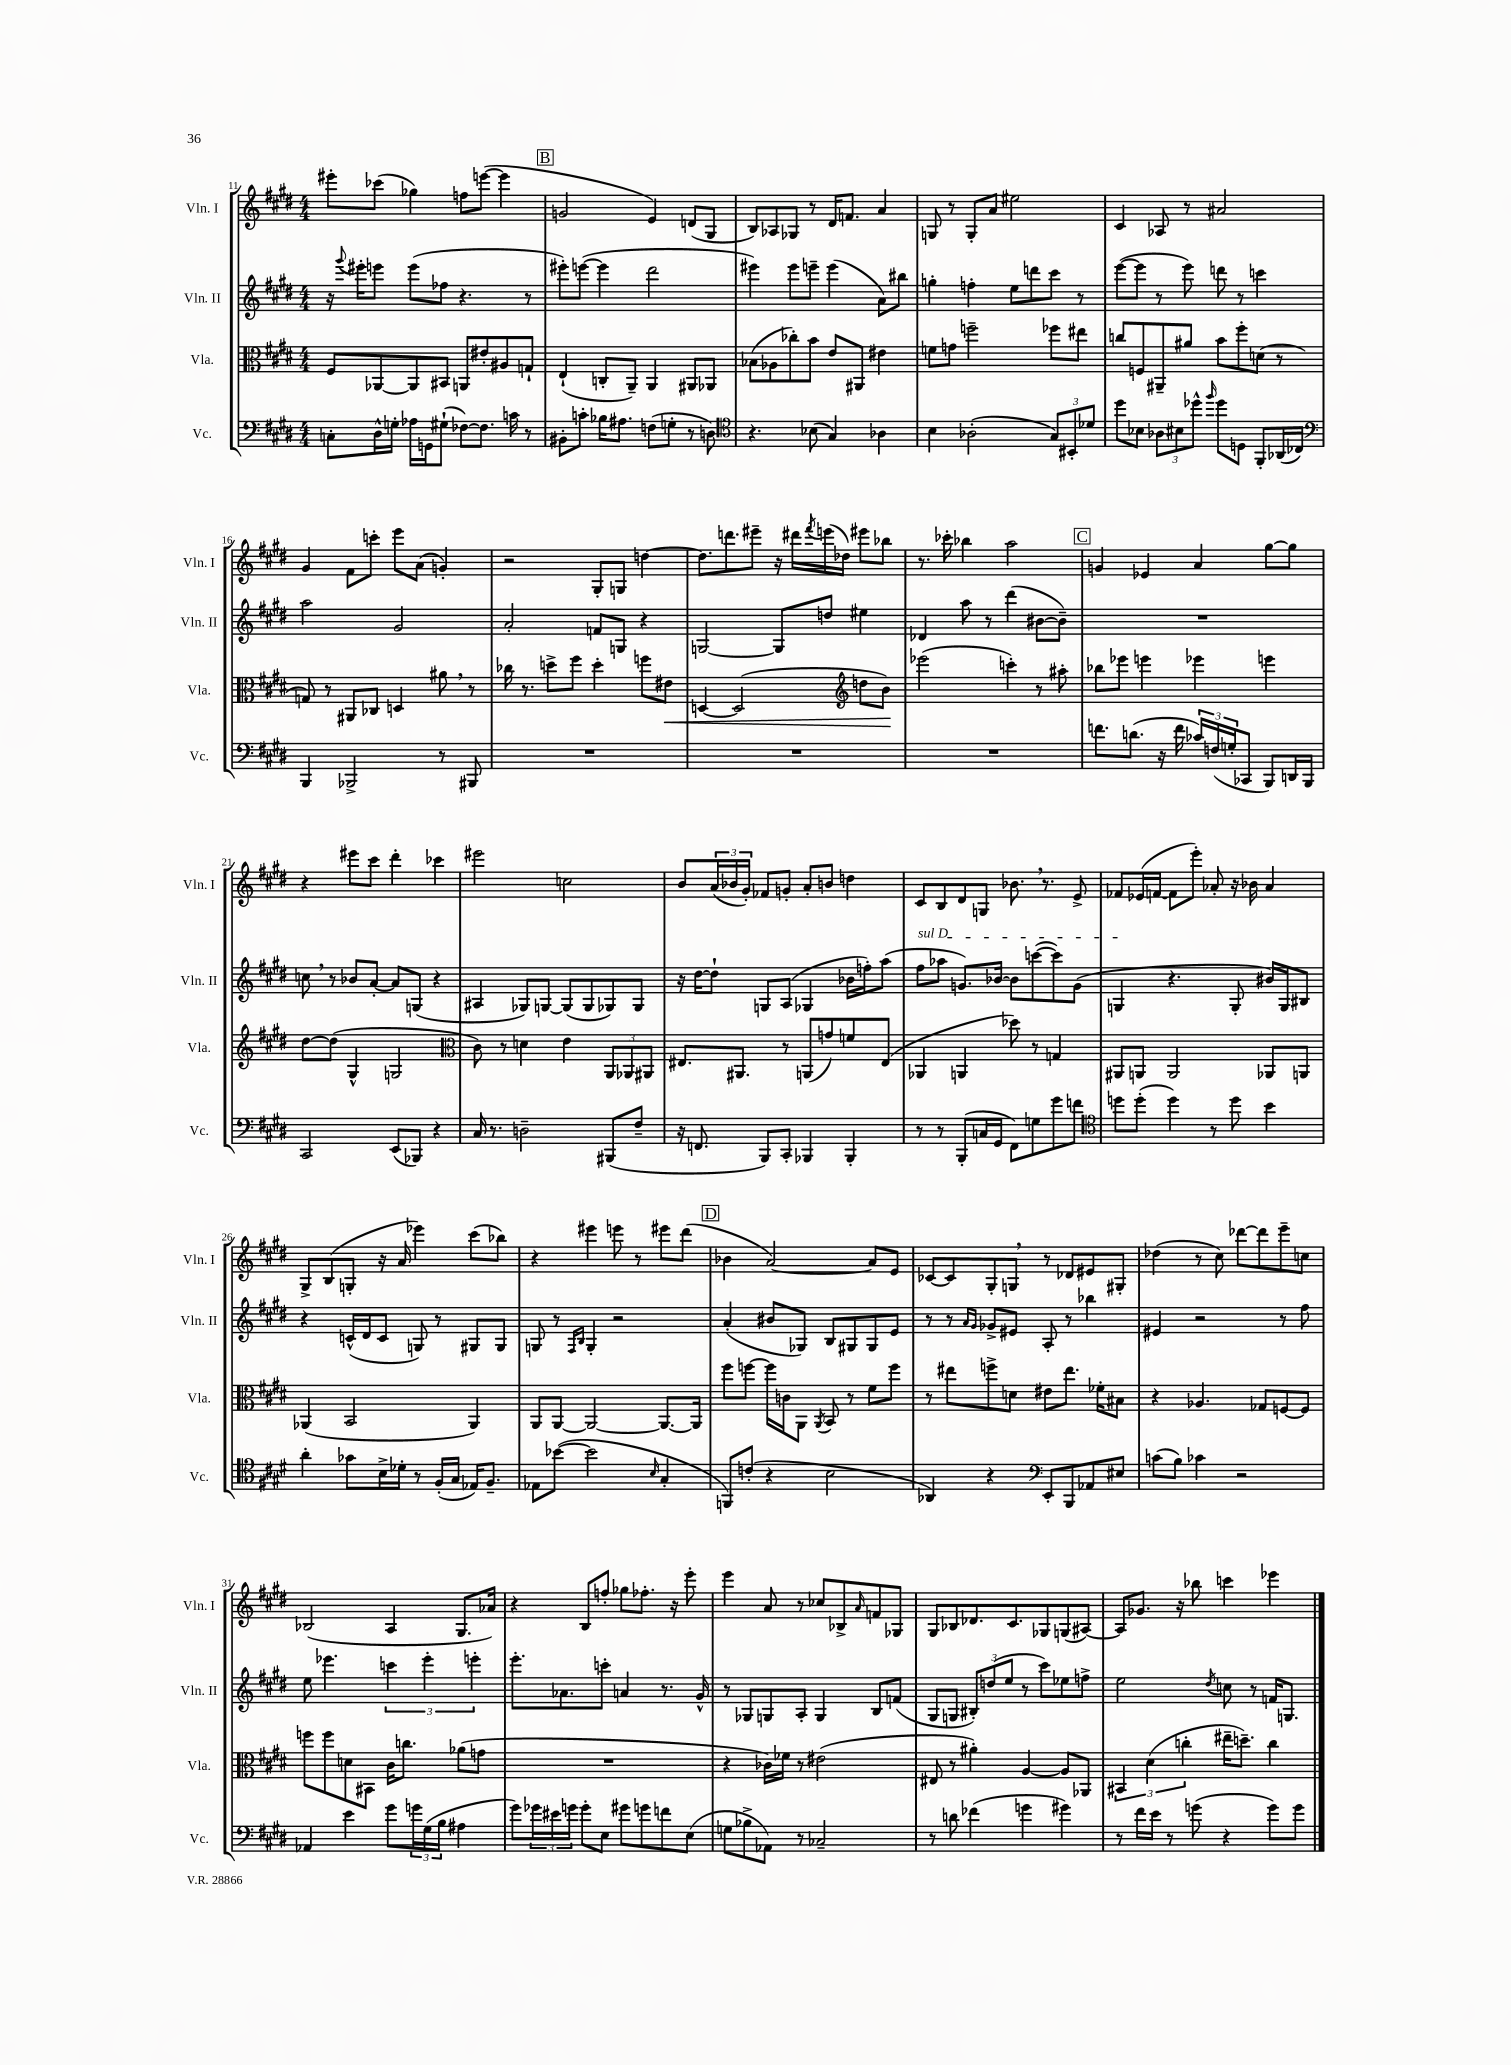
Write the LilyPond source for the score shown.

<<
\new StaffGroup <<
\new Staff = "s0" \with { instrumentName = "Vln. I" shortInstrumentName = "Vln. I" } {
    \clef treble \key e \major \numericTimeSignature \time 4/4
    eis'''8-. ces'''8( ges''4) f''8 e'''8~( e'''4 |
    \mark \markup { \box "B" } g'2 e'4) d'8( gis8 |
    b8) aes8 ges8 r8 dis'16 f'8. a'4 |
    g8 r8 g8-. a'8 eis''2 |
    cis'4 aes8 r8 ais'2 |
    gis'4 fis'8 c'''8-. e'''8 a'8( g'4-.) |
    r2 gis8-. g8 d''4~ |
    d''8. d'''8. eis'''8-- r16 dis'''16 \acciaccatura { fis'''8 } e'''16( des''16) eis'''8 bes''8 |
    r8. ces'''16-. bes''4 a''2 |
    \mark \markup { \box "C" } g'4 ees'4 a'4 gis''8~ gis''8 |
    r4 eis'''8 cis'''8 dis'''4-. ces'''4 |
    eis'''2 c''2 |
    b'8 \tuplet 3/2 { a'16( bes'16 gis'16-.) } fes'8 g'8-. a'8-. b'8 d''4 |
    cis'8 b8 dis'8 g8 bes'8. \breathe r8. e'8-> |
    fes'8 ees'16( f'16~ f'8 e'''8-.) aes'8-. r16 bes'16 aes'4 |
    gis8-> b8( g8-. r16 a'16 ees'''4) cis'''8( bes''8) |
    r4 eis'''4 e'''8 r8 eis'''8 dis'''8( |
    \mark \markup { \box "D" } bes'4 a'2~) a'8 e'8 |
    ces'8~ ces'8 gis8-. g8 \breathe r8 des'8 eis'8 gis8-. |
    des''4( r8 cis''8) des'''8~ des'''8 e'''8-- c''8 |
    bes2( a4 gis8. aes'16) |
    r4 b8 f''8-. ges''8 fes''8.-. r16 e'''8-. |
    e'''4 a'8 r8 ces''8 bes8-> \grace { a'16 } f'8 ges8 |
    gis8 bes8 des'8. cis'8. ges8 g8( ais8~) |
    ais8 ges'8. r16 bes''8 c'''4 ees'''4 \bar "|." |
}
\new Staff = "s1" \with { instrumentName = "Vln. II" shortInstrumentName = "Vln. II" } {
    \clef treble \key e \major \numericTimeSignature \time 4/4
    r16 \appoggiatura { gis'''8 } eis'''16-. e'''8 e'''8( fes''8 r4. r8 |
    \mark \markup { \box "B" } eis'''8-.) e'''8~( e'''4 dis'''2 |
    eis'''4) eis'''8 e'''8-- e'''4( a'8) bis''8 |
    g''4-. f''4-. e''8 d'''8 cis'''8 r8 |
    e'''8~( e'''8 r8 e'''8) d'''8 r8 c'''4 |
    a''2 gis'2 |
    a'2-. f'8 g8 r4 |
    g2~ g8 d''8 eis''4 |
    des'4 a''8 r8 dis'''4( bis'8~ bis'8--) |
    \mark \markup { \box "C" } R1 |
    c''8 \breathe r8 bes'8 a'8~-. a'8 g8( r4 |
    ais4 ges8) g8~ g8( g8 ges8) ges8 |
    r16 dis''16~ dis''8-! g8 a8( ges4 bes'16 f''16-.) a''8( |
    \once \override TextSpanner.bound-details.left.text = \markup { \italic "sul D" } fis''8\startTextSpan aes''8 g'8.) bes'16~ bes'8 c'''8~( c'''8) g'8( |
    g4\stopTextSpan r4. g8-. bis'16) g16 bis8 |
    r4 c'16-^( dis'16 c'8 g8) r8 gis8 gis8 |
    g8 r8 \grace { fis16 b16 } g4-. r2 |
    \mark \markup { \box "D" } a'4-.( bis'8 ges8) b8 gis8 gis8 e'8 |
    r8 r8 \grace { a'16 gis'16 } ges'8-> eis'8 a8-. r8 bes''4 |
    eis'4 r2 r8 fis''8 |
    e''8 ees'''4. \tuplet 3/2 { c'''4 ees'''4-. e'''4-. } |
    e'''8.-. aes'8. c'''8-. a'4 r8. gis'16-^ |
    r8 ges8 g8 a8-. g4 b8 f'8( |
    gis8 g8 \tuplet 3/2 { bis8-.) d''8( e''8 } r8 cis'''8) ees''8 f''8-> |
    e''2 \acciaccatura { dis''8 } c''8 r8 f'16 g8. \bar "|." |
}
\new Staff = "s2" \with { instrumentName = "Vla." shortInstrumentName = "Vla." } {
    \clef alto \key e \major \numericTimeSignature \time 4/4
    fis8 aes,8~ aes,8 bis,8 a,8 eis'8-. ais8 g8-! |
    \mark \markup { \box "B" } e4-!( c8-. a,8--) a,4 ais,8 aes,8 |
    bes8( aes8 ces''8-.) b'8 e'8 ais,8 eis'4 |
    f'8 g'8 f''2-- fes''8 eis''8 |
    c''8 f8 ais,8-- ais'8 b'8 fis''8-. d'8( r8 |
    g8) r8 ais,8 ces8 d4 ais'8 \breathe r8 |
    ces''16 r8. d''8-> fis''8 d''4-. f''8 eis'8\< |
    d4~ d2( \clef treble d''8 b'8\!) |
    ees'''2( c'''4-.) r8 ais''8-. |
    \mark \markup { \box "C" } bes''8 ees'''8 e'''4 ees'''4 e'''4 |
    dis''8~ dis''8( gis4-^ g2 |
    \clef alto cis'8) r8 d'4 e'4 \tuplet 3/2 { a,8 aes,8 ais,8 } |
    eis8. ais,8. r8 a,8( g'8) f'8 eis8( |
    aes,4 a,4 des''8) r8 g4 |
    ais,8 a,8 a,2 aes,8 a,8 |
    aes,4( b,2 aes,4) |
    a,8 a,8~ a,2~ a,8.~ a,16 |
    \mark \markup { \box "D" } fis''8 f''8~ f''16 c'16 a,8 \acciaccatura { a,8 } b,8 r8 fis'8 f''8 |
    r8 eis''8 f''8-> d'8 eis'8 eis''8. fes'16-. bis8 |
    r4 aes4. ges8 f8~ f8 |
    f''8 f''8 d'8 bis,8 cis'16 c''8. aes'8( g'8 |
    R1 |
    r4 ces'16) fes'16 r8 eis'2( |
    eis8 r8 ais'4-.) a4~ a8 aes,8 |
    \tuplet 3/2 { bis,4 dis'4( c''4-. } eis''16-- d''8.--) c''4 \bar "|." |
}
\new Staff = "s3" \with { instrumentName = "Vc." shortInstrumentName = "Vc." } {
    \clef bass \key e \major \numericTimeSignature \time 4/4
    c8-. dis16-^ g16-. aes16 g,16 gis8-!( fes8~) fes8. c'16 r8 |
    \mark \markup { \box "B" } bis,8-. c'8-. bes16 ais8. f8( g8-. r8 d8) |
    \clef tenor r4. bes8( gis4) aes4 |
    b4 aes2-.( \tuplet 3/2 { gis8) bis,8-. des'8 } |
    dis''8 bes8 \tuplet 3/2 { aes8 bis8 des''8-^ } \grace { fis''16 } des''8 d8 fis,8-. aes,16( ces16) |
    \clef bass b,,4 bes,,2-> r8 bis,,8 |
    R1 |
    R1 |
    R1 |
    \mark \markup { \box "C" } f'8. d'8.( r16 f'16 \tuplet 3/2 { ces'16) f16( g16-. } ces,8 b,,8) d,16 b,,16 |
    cis,2 e,8( bes,,8) r4 |
    cis16 r8. d2-- bis,,8( fis8-- |
    r16 f,8. b,,8) cis,8-. bes,,4 bes,,4-. |
    r8 r8 b,,8-.( c16 gis,16 fis,8) g8 gis'8 f'8 |
    \clef tenor d''8 d''8-.( d''4) r8 d''8 b'4 |
    a'4-. ges'8 b16-> des'16-. r8 fis16-.( gis16 ees16) fis8.-- |
    ees8 bes'8~( bes'2 \grace { b16 } gis4-. |
    \mark \markup { \box "D" } f,8) c'8-.( r4 b2 |
    aes,4) r4 \clef bass e,8-. b,,8 aes,8 eis8 |
    c'8( b8) ces'4 r2 |
    aes,4 e'4 gis'8 \tuplet 3/2 { g'16 gis16( b16 } ais4 |
    gis'8) \tuplet 3/2 { ges'16 eis'16 g'16 } g'8-. e8 gis'8 g'8 f'8 e8( |
    g8 bes8-> aes,8) r8 ces2-- |
    r8 d'8 fes'4( g'4 gis'4) |
    r8 fis'16 e'16 r8 g'8( r4 g'8) g'8 \bar "|." |
}
>>
>>
\layout { \context { \Score currentBarNumber = #11 } }
